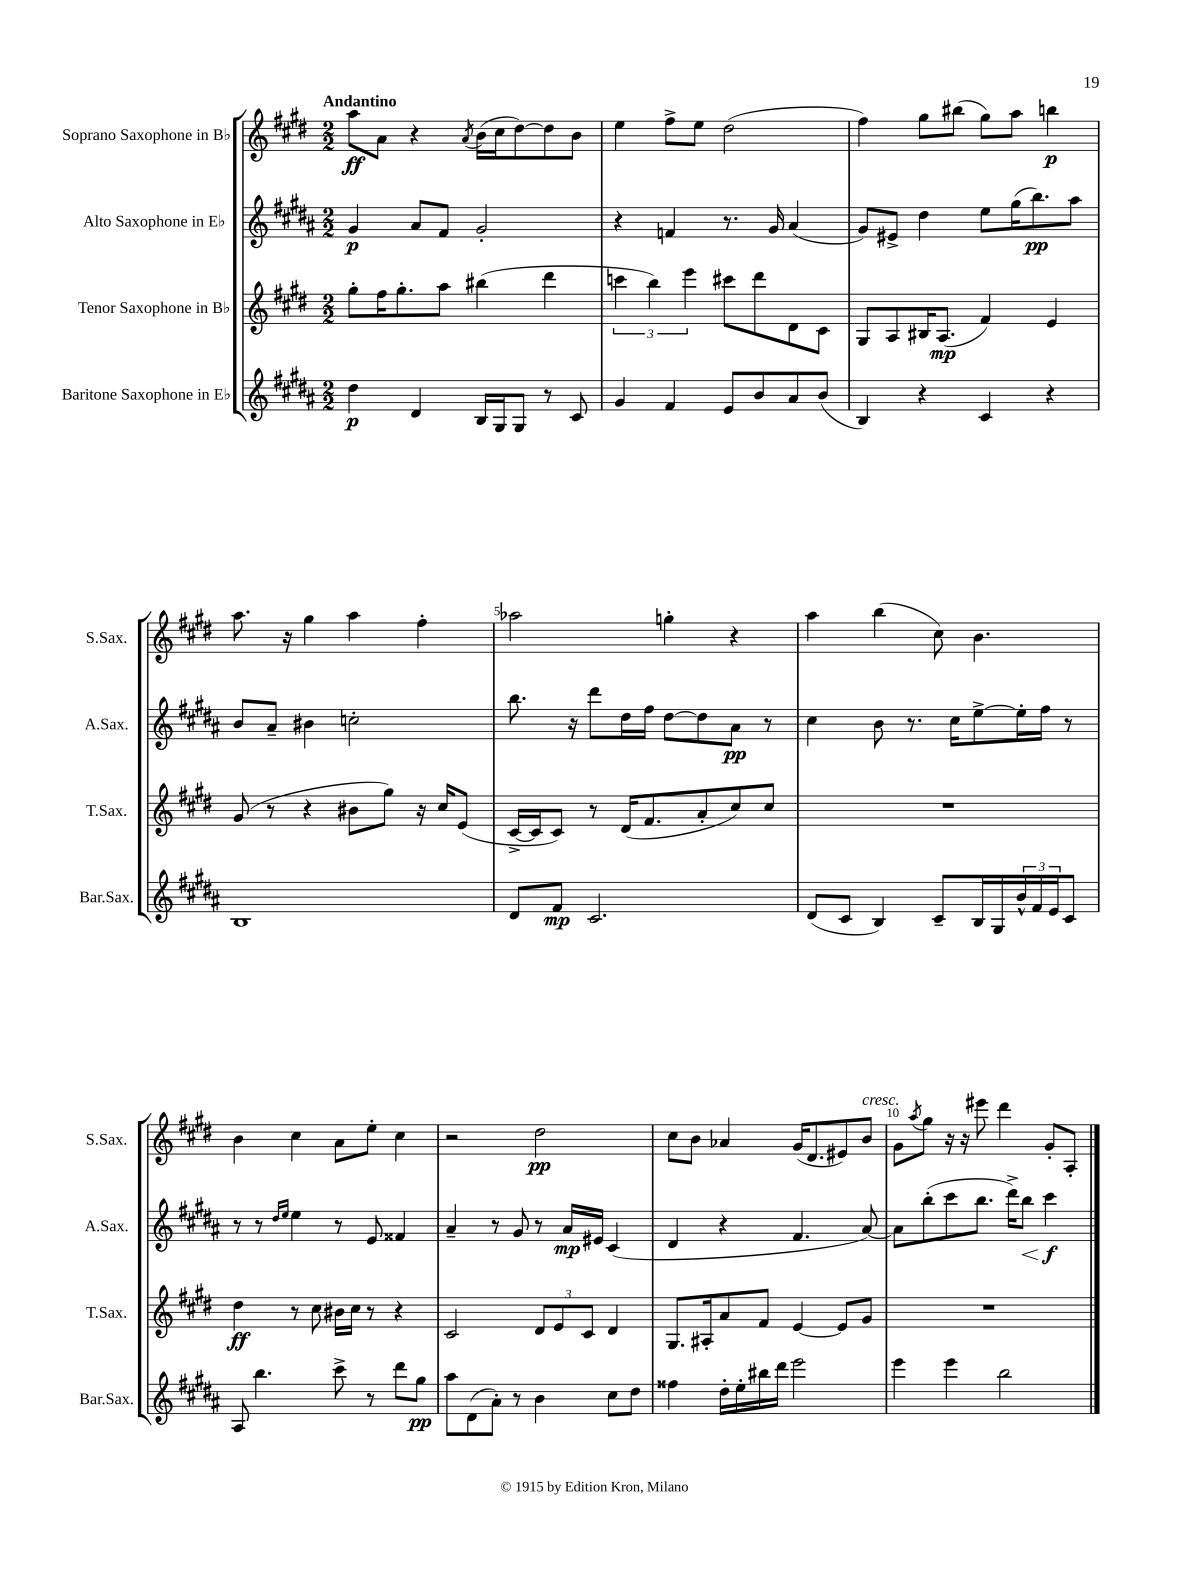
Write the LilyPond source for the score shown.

<<
\new StaffGroup <<
\new Staff = "s0" \with { instrumentName = "Soprano Saxophone in Bb" shortInstrumentName = "S.Sax." } {
    \clef treble \key e \major \numericTimeSignature \time 2/2 \tempo "Andantino"
    a''8\ff a'8 r4 \acciaccatura { a'8 } b'16( cis''16 dis''8~) dis''8 b'8 |
    e''4 fis''8-> e''8 dis''2( |
    fis''4) gis''8 bis''8( gis''8) a''8 b''4\p |
    a''8. r16 gis''4 a''4 fis''4-. |
    aes''2 g''4-. r4 |
    a''4 b''4( cis''8) b'4. |
    b'4 cis''4 a'8 e''8-. cis''4 |
    r2 dis''2\pp |
    cis''8 b'8 aes'4 gis'16( dis'8. eis'8) b'8^\markup { \italic "cresc." } |
    gis'8 \acciaccatura { a''8 } gis''8 r16 r16 eis'''8 dis'''4 gis'8-. a8-. \bar "|." |
}
\new Staff = "s1" \with { instrumentName = "Alto Saxophone in Eb" shortInstrumentName = "A.Sax." } {
    \clef treble \key b \major \numericTimeSignature \time 2/2
    gis'4\p ais'8 fis'8 gis'2-. |
    r4 f'4 r8. gis'16 ais'4( |
    gis'8) eis'8-> dis''4 e''8 gis''16( b''8.\pp) ais''8 |
    b'8 ais'8-- bis'4 c''2-. |
    b''8. r16 dis'''8 dis''16 fis''16 dis''8~ dis''8 ais'8\pp r8 |
    cis''4 b'8 r8. cis''16 e''8~-> e''16-. fis''16 r8 |
    r8 r8 \grace { dis''16 e''16 } e''4 r8 e'8 fisis'4 |
    ais'4-- r8 gis'8 r8 ais'16\mp eis'16 cis'4( |
    dis'4 r4 fis'4. ais'8~) |
    ais'8 b''8-.( cis'''8 b''8. dis'''16->) b''8\< cis'''4\f\! \bar "|." |
}
\new Staff = "s2" \with { instrumentName = "Tenor Saxophone in Bb" shortInstrumentName = "T.Sax." } {
    \clef treble \key e \major \numericTimeSignature \time 2/2
    gis''8-. fis''16 gis''8.-. a''8 bis''4( dis'''4 |
    \tuplet 3/2 { c'''4 b''4) e'''4 } cis'''8 dis'''8 dis'8 cis'8 |
    gis8 a8 bis16 a8.\mp( fis'4) e'4 |
    gis'8( r8 r4 bis'8 gis''8) r16 cis''16 e'8( |
    cis'16~-> cis'16 cis'8) r8 dis'16( fis'8. a'8-. cis''8) cis''8 |
    R1 |
    dis''4\ff r8 cis''8 bis'16 cis''16 r8 r4 |
    cis'2 \tuplet 3/2 { dis'8 e'8 cis'8 } dis'4 |
    gis8. ais16-. a'8 fis'8 e'4~ e'8 gis'8 |
    R1 \bar "|." |
}
\new Staff = "s3" \with { instrumentName = "Baritone Saxophone in Eb" shortInstrumentName = "Bar.Sax." } {
    \clef treble \key b \major \numericTimeSignature \time 2/2
    dis''4\p dis'4 b16 gis16 gis8 r8 cis'8 |
    gis'4 fis'4 e'8 b'8 ais'8 b'8( |
    b4) r4 cis'4 r4 |
    b1 |
    dis'8 fis'8\mp cis'2. |
    dis'8( cis'8 b4) cis'8-- b16 gis16 \tuplet 3/2 { b'16-^ fis'16 e'16 } cis'8 |
    ais8 b''4. cis'''8-> r8 dis'''8 gis''8\pp |
    ais''8 dis'8( ais'8-.) r8 b'4 cis''8 dis''8 |
    fisis''4 dis''16-. e''16-. bis''16 dis'''16 e'''2 |
    e'''4 e'''4 b''2 \bar "|." |
}
>>
>>
\layout { \context { \Score \override BarNumber.break-visibility = ##(#f #t #t) barNumberVisibility = #(every-nth-bar-number-visible 5) } }
